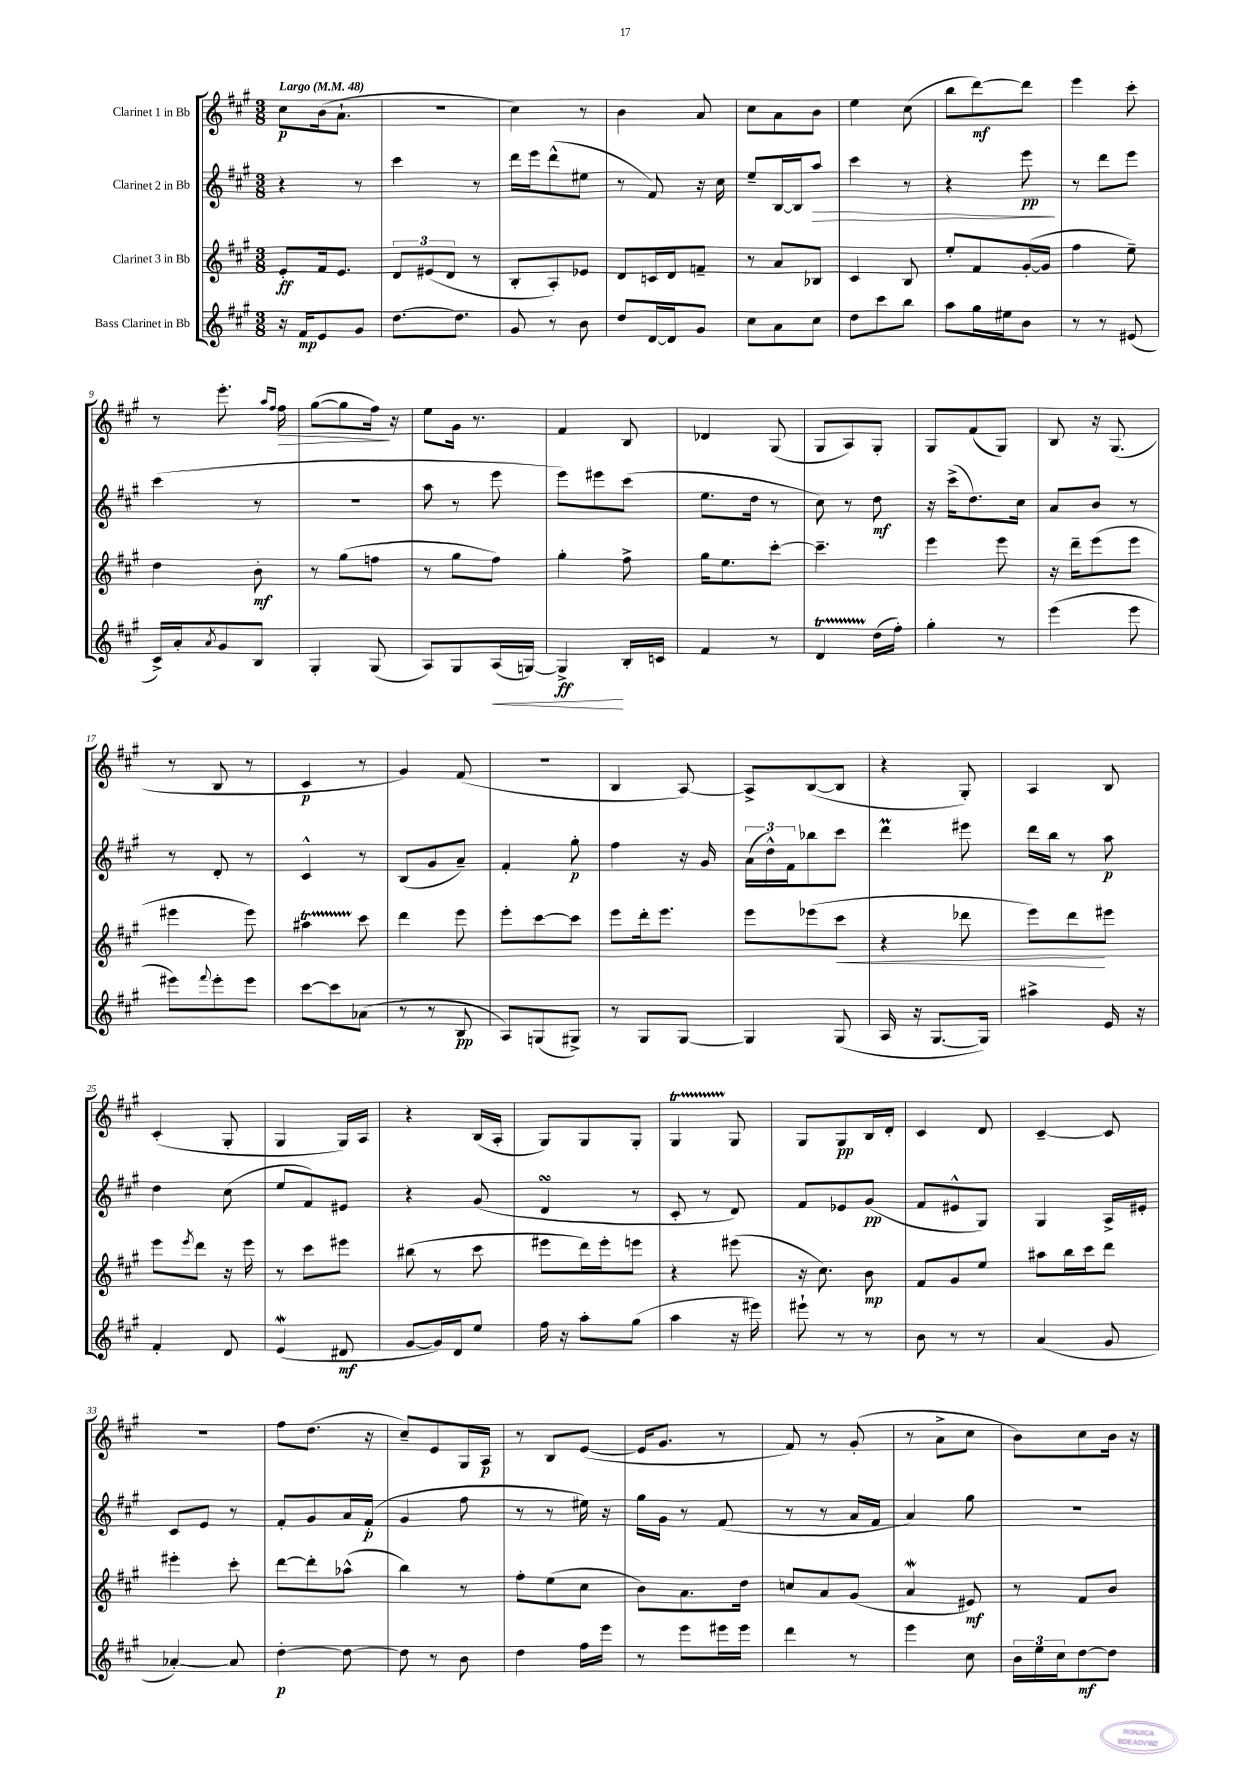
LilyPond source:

<<
\new StaffGroup <<
\new Staff = "s0" \with { instrumentName = "Clarinet 1 in Bb" } {
    \clef treble \key a \major \numericTimeSignature \time 3/8 \tempo "Largo" 4 = 48
    cis''8\p b'16( a'8.-! |
    R4. |
    cis''4) r8 |
    b'4 a'8 |
    cis''8 a'8 b'8 |
    e''4 cis''8( |
    b''8 d'''8~\mf) d'''8 |
    e'''4 cis'''8-. |
    r8 e'''8.-. \grace { a''16 fis''16 } fis''16\> |
    gis''8~( gis''8 fis''16\!) r16 |
    e''8 gis'16 r8. |
    fis'4 b8 |
    des'4 gis8( |
    gis8 a8) gis8-. |
    gis8 fis'8( gis8) |
    b8 r16 gis8.( |
    r8 b8 r8 |
    cis'4\p r8 |
    gis'4) fis'8( |
    R4. |
    b4 a8~) |
    a8-> b8~( b8 |
    r4 gis8-.) |
    a4 b8 |
    cis'4-.( gis8-. |
    gis4 gis16) a16 |
    r4 b16( a16-. |
    gis8) gis8 gis8-. |
    gis4\startTrillSpan gis8\stopTrillSpan |
    gis8 gis8\pp b16 d'16-. |
    cis'4 d'8 |
    cis'4~-- cis'8 |
    R4. |
    fis''8 d''8.( r16 |
    cis''8--) e'8 gis16 a16\p |
    r8 b8 e'8~( |
    e'16 gis'8. r8 |
    fis'8) r8 gis'8-.( |
    r8 a'8-> cis''8 |
    b'8) cis''8 b'16 r16 \bar "|." |
}
\new Staff = "s1" \with { instrumentName = "Clarinet 2 in Bb" } {
    \clef treble \key a \major \numericTimeSignature \time 3/8
    r4 r8 |
    cis'''4 r8 |
    d'''16 e'''16 d'''8-^( eis''8 |
    r8 fis'8) r16 cis''16 |
    e''8-- b16~ b16 a''8\> |
    cis'''4 r8 |
    r4 e'''8\pp\! |
    r8 d'''8 e'''8 |
    cis'''4( r8 |
    R4. |
    a''8 r8 e'''8 |
    e'''8) eis'''8 cis'''8( |
    e''8. d''16 r8 |
    cis''8) r8 d''8\mf |
    r16 cis'''16->( d''8.) cis''16 |
    a'8 b'8 r8 |
    r8 d'8-. r8 |
    cis'4-^ r8 |
    b8( gis'8 a'8--) |
    fis'4-. gis''8-.\p |
    fis''4 r16 gis'16 |
    \tuplet 3/2 { a'16( d''16-^) fis'16 } bes''8 cis'''8 |
    d'''4\prall eis'''8 |
    d'''16 b''16 r8 a''8\p |
    d''4 cis''8( |
    e''8 fis'8) eis'8 |
    r4 gis'8( |
    d'4\turn r8 |
    cis'8-. r8 d'8) |
    fis'8 ees'8 gis'8\pp( |
    fis'8 eis'8-^ gis8) |
    gis4 a16-> eis'16-. |
    cis'8 e'8 r8 |
    fis'8-. gis'8 a'16 fis'16-.\p( |
    gis'4 fis''8 |
    r8 r8 eis''16) r16 |
    gis''16 gis'16 r8 fis'8( |
    r8 r8 a'16 fis'16 |
    a'4) gis''8 |
    R4. \bar "|." |
}
\new Staff = "s2" \with { instrumentName = "Clarinet 3 in Bb" } {
    \clef treble \key a \major \numericTimeSignature \time 3/8
    e'8-.\ff fis'16 e'8. |
    \tuplet 3/2 { d'8 eis'8( d'8 } r8 |
    b8-. a8-.) ees'8 |
    d'8 c'16 d'16 f'8-- |
    r8 a'8 bes8 |
    cis'4 b8 |
    e''8-. fis'8 gis'16~-.( gis'16 |
    fis''4 e''8--) |
    d''4 b'8-.\mf |
    r8 gis''8( f''8 |
    r8 gis''8 fis''8) |
    gis''4-. fis''8-> |
    gis''16 e''8. cis'''8~-. |
    cis'''4.-- |
    e'''4 e'''8 |
    r16 d'''16-- e'''8( e'''8 |
    eis'''4 eis'''8) |
    ais''4\startTrillSpan cis'''8\stopTrillSpan |
    d'''4 e'''8 |
    e'''8-. cis'''8~ cis'''8 |
    e'''8 d'''16-. e'''8. |
    e'''8 ees'''8( cis'''8\< |
    r4 des'''8 |
    e'''8) d'''8\! eis'''8 |
    e'''8 \acciaccatura { e'''8 } d'''8 r16 e'''16 |
    r8 cis'''8 eis'''8 |
    bis''8( r8 cis'''8 |
    eis'''8 d'''16) eis'''16-. e'''8 |
    r4 eis'''8( |
    r16 cis''8.) b'8\mp |
    fis'8 gis'8 e''8 |
    ais''8 b''16 cis'''16 d'''8 |
    eis'''4-. cis'''8-. |
    d'''8~ d'''8-. aes''8-^( |
    b''4) r8 |
    fis''8-. e''8( cis''8 |
    b'8) a'8. d''16 |
    c''8 a'8 gis'8( |
    a'4\mordent eis'8\mf) |
    r8 fis'8 b'8 \bar "|." |
}
\new Staff = "s3" \with { instrumentName = "Bass Clarinet in Bb" } {
    \clef treble \key a \major \numericTimeSignature \time 3/8
    r16 fis'16\mp e'8 gis'8 |
    d''8.~ d''8. |
    gis'8 r8 b'8 |
    d''8 d'16~ d'16 gis'8 |
    cis''8 a'8 cis''8 |
    d''8 cis'''8 b''8 |
    a''8 gis''16 eis''16 b'8 |
    r8 r8 eis'8( |
    cis'16->) a'16-. \acciaccatura { a'8 } gis'8 b8 |
    gis4-. gis8( |
    a8) gis8 a16\<( g16~) |
    g4->\ff\! b16-. c'16 |
    fis'4 r8 |
    d'4\startTrillSpan d''16\stopTrillSpan( fis''16-.) |
    gis''4-. r8 |
    e'''4( e'''8 |
    eis'''8) \appoggiatura { fis'''8 } eis'''8-. eis'''8 |
    cis'''8~ cis'''8 aes'8( |
    r8 r8 b8\pp |
    a8) g8( gis8->) |
    r8 gis8 gis8~ |
    gis4 gis8( |
    a16 r16 gis8.~ gis16) |
    ais''4-> e'16 r16 |
    fis'4-. d'8 |
    e'4\mordent( dis'8\mf |
    gis'8~ gis'16) d'16 e''8 |
    fis''16 r16 a''8-. gis''8( |
    a''4 r16 eis'''16) |
    eis'''8-! r8 r8 |
    b'8 r8 r8 |
    a'4( gis'8 |
    aes'4~-.) aes'8 |
    d''4~-.\p d''8~ |
    d''8 r8 b'8 |
    d''4 fis''16 e'''16 |
    r8 e'''8 eis'''16 eis'''16 |
    d'''4 r8 |
    e'''4 cis''8 |
    \tuplet 3/2 { b'16 e''16 cis''16 } d''8~\mf d''8 \bar "|." |
}
>>
>>
